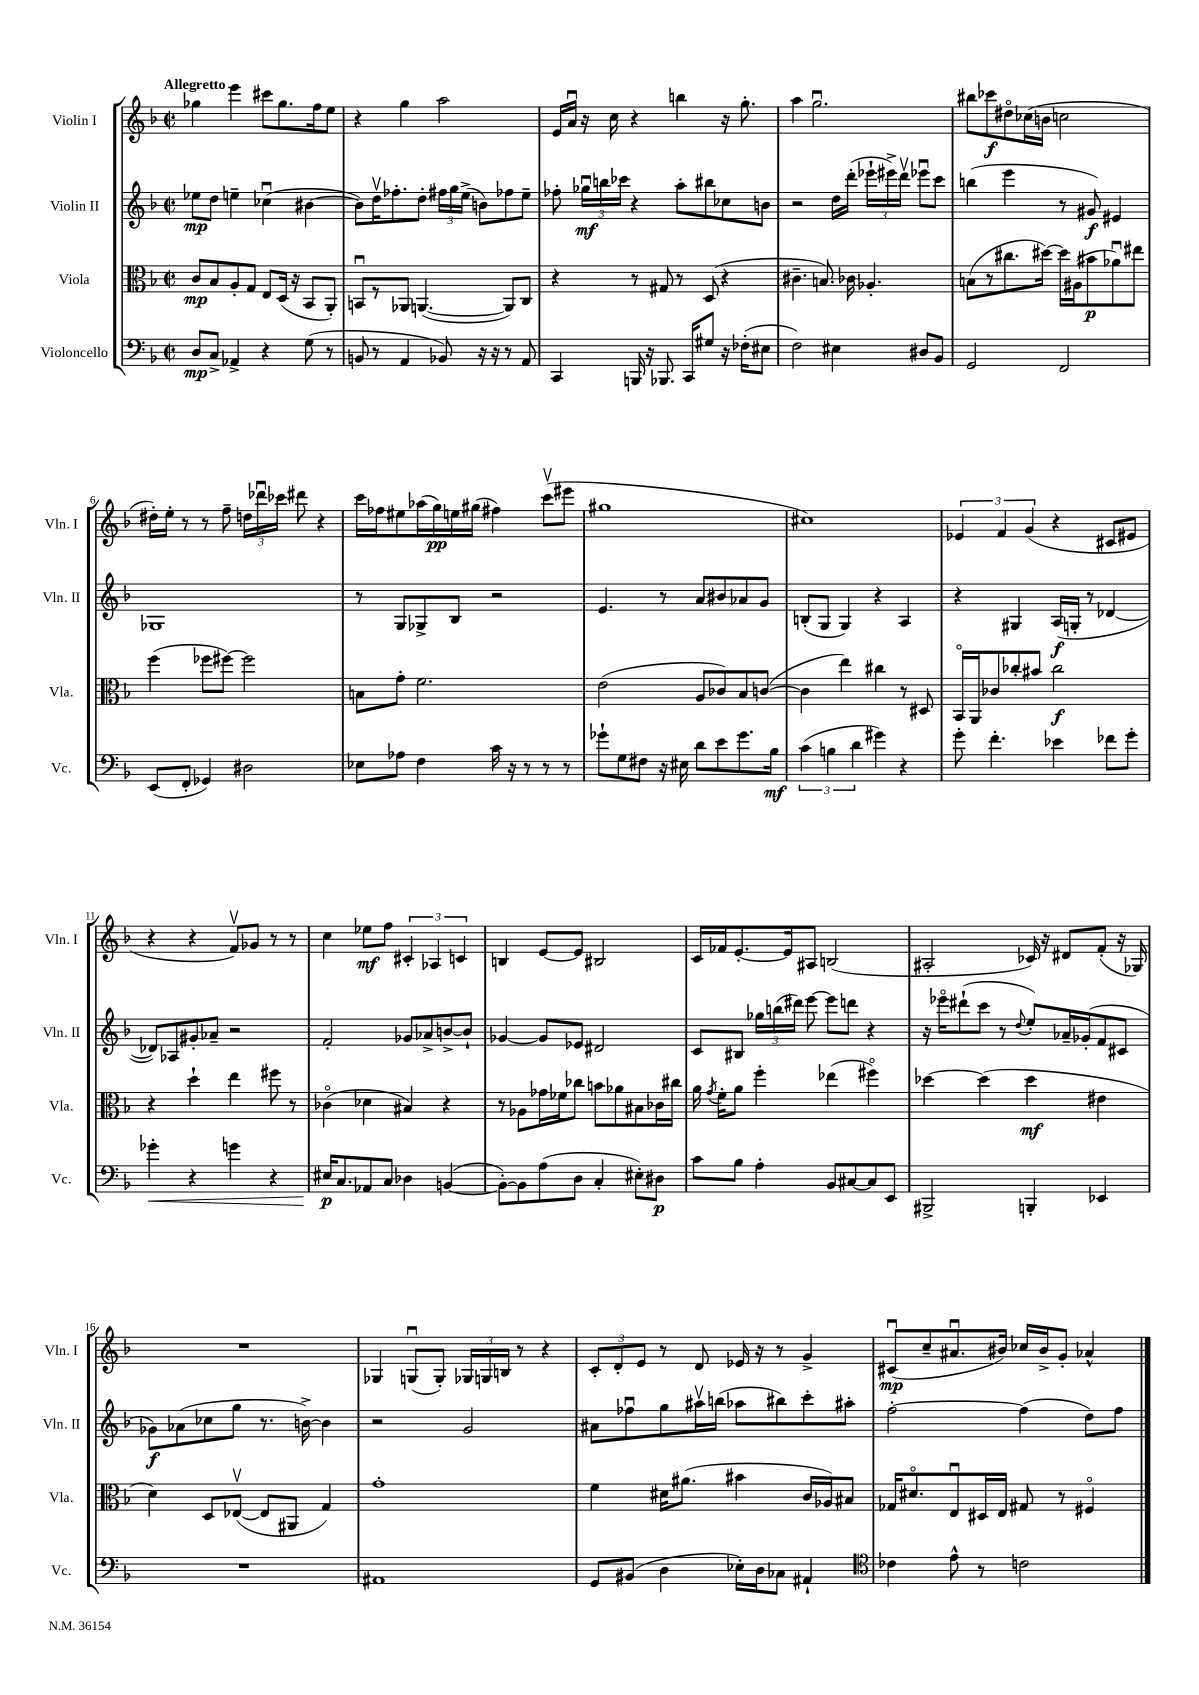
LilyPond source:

<<
\new StaffGroup <<
\new Staff = "s0" \with { instrumentName = "Violin I" shortInstrumentName = "Vln. I" } {
    \clef treble \key f \major \defaultTimeSignature \time 2/2 \tempo "Allegretto"
    \autoBeamOff ges''4 e'''4 cis'''8[ ges''8. f''16 e''8] |
    r4 g''4 a''2 |
    e'16[ a'16]\downbow r16 c''16 r4 b''4 r16 g''8.-. |
    a''4 g''2.\downbow |
    bis''8[ ces'''8\f dis''8\flageolet ces''16( b'16] c''2 |
    dis''16[-.) e''16]-. r8 r8 f''8-- \tuplet 3/2 { d''16[ des'''16\downbow ces'''16] } dis'''8 r4 |
    c'''16[ fes''16 eis''8 aes''16( g''16\pp) e''16 gis''16]( fis''4) c'''8[\upbow( eis'''8] |
    gis''1 |
    cis''1) |
    \tuplet 3/2 { ees'4 f'4 g'4( } r4 cis'8[ eis'8] |
    r4 r4 f'8[\upbow) ges'8] r8 r8 |
    c''4 ees''8[\mf f''8] \tuplet 3/2 { cis'4-. aes4 c'4 } |
    b4 e'8[~ e'8] bis2 |
    c'16[ fes'16 e'8.~-. e'16 ais8] b2( |
    ais2-. ces'16) r16 dis'8[ f'8]-.( r16 ges16) |
    R1 |
    ges4 g8[\downbow( g8]-.) \tuplet 3/2 { ges16[ g16 b16] } r8 r4 |
    \tuplet 3/2 { c'8[-. d'8-. e'8] } r8 d'8 ees'16 r16 r8 g'4-> |
    cis'8[\downbow\mp( c''8-- ais'8.\downbow bis'16]) ces''16[ bis'16-> g'8]-. aes'4-^ \bar "|." |
}
\new Staff = "s1" \with { instrumentName = "Violin II" shortInstrumentName = "Vln. II" } {
    \clef treble \key f \major \defaultTimeSignature \time 2/2
    \autoBeamOff ees''8[\mp d''8] e''4-- ces''4\downbow( bis'4~ |
    bis'8[) d''16\upbow fes''8.-. d''8]-. \tuplet 3/2 { fis''16[ g''16 e''16]->( } b'8[) fes''8 e''8]-- |
    fes''8-. \tuplet 3/2 { ges''16[\downbow\mf b''16 ces'''16] } r4 a''8[-. bis''8 ces''8 b'8] |
    r2 d''16[ d'''16]-.( \tuplet 3/2 { ees'''16[-! eis'''16->) d'''16]\upbow } ees'''8[\downbow c'''8] |
    b''4( e'''4 r8 gis'8\f) eis'4 |
    ges1 |
    r8 g8[ ges8-> bes8] r2 |
    e'4. r8 a'8[ bis'8 aes'8 g'8] |
    b8[-.( g8] g4) r4 a4 |
    r4 gis4 a16[\f( g16]-. r8 des'4~ |
    des'8[) aes8 gis'8-. aes'8]-- r2 |
    f'2-. ges'8[ aes'8-> b'8~-> b'8]-! |
    ges'4~ ges'8[ ees'8] dis'2 |
    c'8[ bis8] \tuplet 3/2 { ges''16[ b''16( dis'''16]) } e'''8~ e'''8[ d'''8] r4 |
    r16 ees'''16[\flageolet dis'''8-!( c'''8] r8 \appoggiatura { d''8 } e''8[-.) aes'16-- ges'16-.( f'8 cis'8] |
    ges'8[\f) aes'8( ces''8 g''8] r8. b'16~->) b'4 |
    r2 g'2 |
    ais'8[ fes''8\downbow g''8 ais''16\upbow b''16]( aes''8[ bis''8) c'''8-. ais''8]-. |
    f''2~-. f''4( d''8[) f''8] \bar "|." |
}
\new Staff = "s2" \with { instrumentName = "Viola" shortInstrumentName = "Vla." } {
    \clef alto \key f \major \defaultTimeSignature \time 2/2
    \autoBeamOff c'8[\mp bes8 a8-. g8] e8[ d16]( r16 bes,8[ a,8]-.) |
    b,8[\downbow r8 aes,8] a,4.~( a,8[) c8] |
    r4 r8 gis8 r8 d8( r4 |
    cis'4.-- b8.) ces'16 aes4.-. |
    b8[( r8 cis''8. dis''16]~) dis''16[ ais16( bis'8\p aes'8\downbow) eis''8] |
    f''4( fes''8[ fis''8]~) fis''2 |
    b8[ g'8]-. f'2. |
    e'2( a8[ ces'8) bes8 c'8]~( |
    c'4 e''4) cis''4 r8 dis8 |
    bes,16[\flageolet a,16 ces'8 ces''8-. bis'8] ces''2\f |
    r4 d''4-! e''4 fis''8 r8 |
    ces'4\flageolet( des'4 bis4) r4 |
    r8 aes8[ ges'16 fes'16 ces''8] b'8[ aes'8 bis8 ces'16 cis''16] |
    a'16 \acciaccatura { g'8 } f'16[-. a'8] f''4-. ees''4( fis''4\flageolet) |
    des''4~ des''4( des''4\mf eis'4 |
    d'4) d8[ ees8]~\upbow( ees8[ ais,8] g4) |
    g'1-. |
    f'4 dis'16[ ais'8.]( bis'4 c'16[ aes16) bis8] |
    ges16[ dis'8.\flageolet e8\downbow dis16 e16] gis8 r8 fis4\flageolet \bar "|." |
}
\new Staff = "s3" \with { instrumentName = "Violoncello" shortInstrumentName = "Vc." } {
    \clef bass \key f \major \defaultTimeSignature \time 2/2
    \autoBeamOff d8[\mp c8]-> aes,4-> r4 g8( r8 |
    b,8 r8 a,4 bes,8) r16 r16 r8 a,8 |
    c,4 b,,16 r16 bes,,8. c,16[ gis8] r16 fes16[-.( eis8] |
    f2) eis4 dis8[ bes,8] |
    g,2 f,2 |
    e,8[( f,8]-. ges,4) dis2 |
    ees8[ aes8] f4 c'16 r16 r8 r8 r8 |
    ges'8[-! g8 fis8] r16 eis16 d'8[ e'8 ges'8. bes16]\mf |
    \tuplet 3/2 { c'4( b4 d'4 } gis'4) r4 |
    g'8-. f'4.-. ees'4 fes'8[ g'8]-. |
    ges'4-.\< r4 g'4 r4 |
    eis16[\p\! c8. aes,8 c8] des4 b,4~( |
    b,8[~-.) b,8 a8( d8] c4-. eis8[-.) dis8]\p |
    c'8[ bes8] a4-. bes,8[ cis8~ cis8 e,8] |
    bis,,2-> b,,4-. ees,4 |
    R1 |
    ais,1 |
    g,8[ bis,8]( d4 ees16[-.) d16 ces8] ais,4-! |
    \clef tenor ces'4 e'8-^ r8 c'2 \bar "|." |
}
>>
>>
